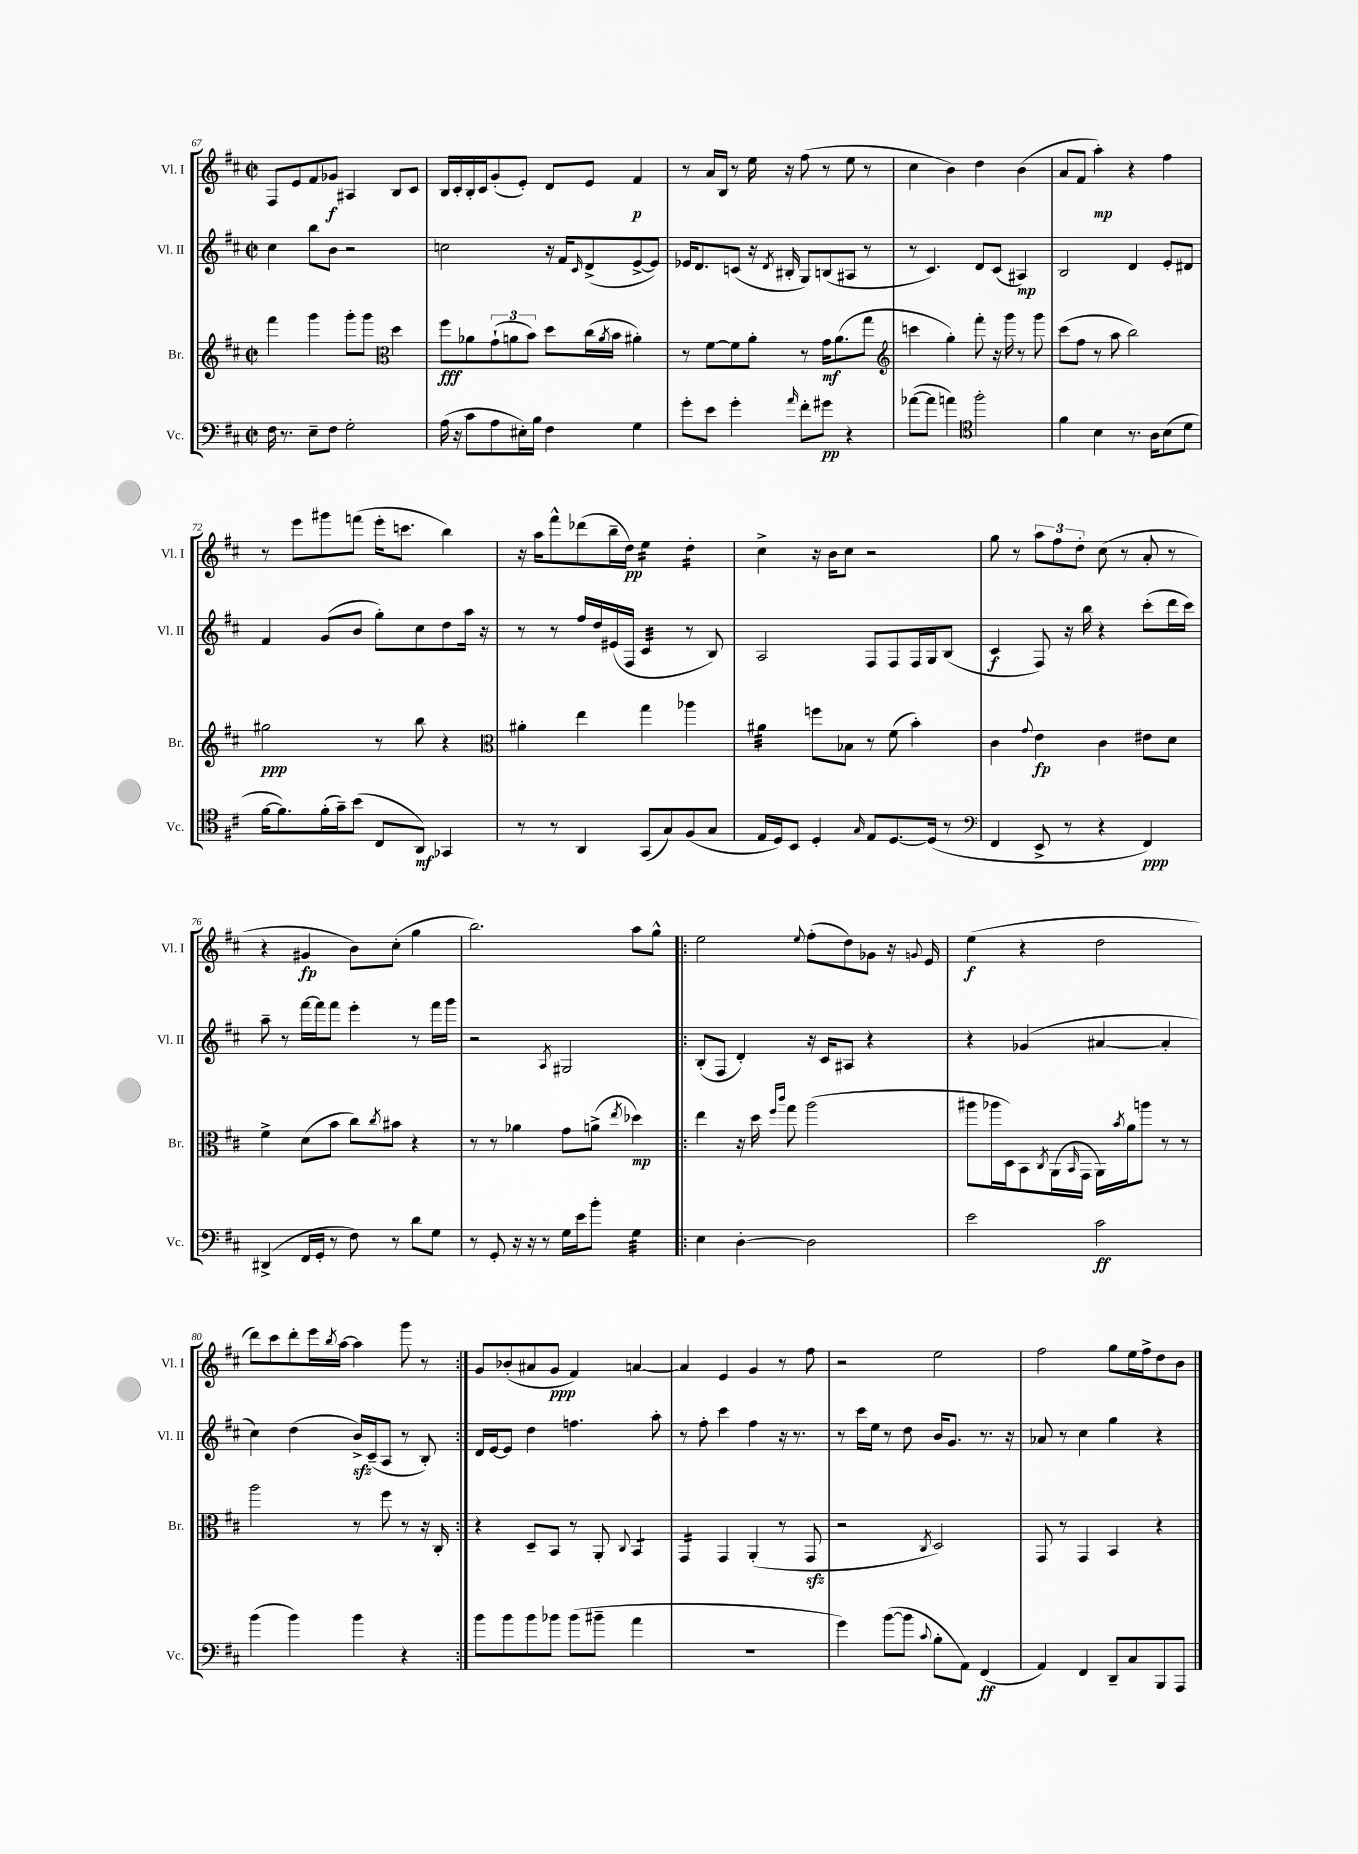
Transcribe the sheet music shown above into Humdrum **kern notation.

**kern	**kern	**kern	**kern
*staff4	*staff3	*staff2	*staff1
*clefF4	*clefG2	*clefG2	*clefG2
*k[f#c#]	*k[f#c#]	*k[f#c#]	*k[f#c#]
*M2/2	*M2/2	*M2/2	*M2/2
*met(c|)	*met(c|)	*met(c|)	*met(c|)
16F#	4fff#	4cc#	8F#
8.r	.	.	.
.	.	.	8e
8E~	4ggg	8bb	8f#
8F#	.	8b	8g-
2G'	8ggg'	2r	4A#
.	8ggg	.	.
*	*clefC3	*	*
.	4dd	.	8B
.	.	.	8c#
=	=	=	=
(16A	8ff#	2cc	16B
16r	.	.	16c#'
8c#	8a-	.	16B'
.	.	.	16c#
8A	(12g`	.	(8g'
.	12a	.	.
16E#')	.	.	8e')
.	12b)	.	.
16B	.	.	.
4F#	8dd	16r	8d
.	.	16f#	.
.	.	16qqc#	.
.	(16cc#	(8d^	8e
.	8qa	.	.
.	16b	.	.
4G	4a#')	[8e^	4f#
.	.	8e])	.
=	=	=	=
8g'	8r	16e-	8r
.	.	8.d	.
8e	[8f#	.	16a
.	.	.	16B
4g'	8f#]	(8c	8r
.	8a'	16r	16ee
.	.	8qd	.
.	.	16B#'	16r
16qqa	.	.	.
8f#'	8r	8G)	(8ff#
8g#	16g	(8B	8r
.	(8.a	.	.
4r	.	8A#	8ee
.	8gg	8r	8r
=	=	=	=
*	*clefG2	*	*
([8a-	4ccc	8r	4cc#
8a-]	.	4.c#)	.
4a)	4gg')	.	4b)
*clefC4	*	*	*
2ff#'	8fff#'	8d	4dd
.	16r	(8c#	.
.	16ggg	.	.
.	8r	4A#)	(4b
.	8ggg	.	.
=	=	=	=
4f#	(8ccc#	2B	8a
.	8ff#	.	8f#
4B	8r	.	4aa')
.	8aa	.	.
8.r	2bb)	4d	4r
16A	.	.	.
(8B	.	8e'	4ff#
8d	.	8d#	.
=	=	=	=
[16f#	2gg#	4f#	8r
8.f#])	.	.	.
.	.	.	8eee
(16f#'	.	(8g	8ggg#
16g~)	.	.	.
(8b	.	8b	(8fff
8C#	8r	8gg')	16eee'
.	.	.	8.ccc
8AA)	8bb	8cc#	.
4GG-	4r	8dd	4bb)
.	.	16aa	.
.	.	16r	.
=	=	=	=
*	*clefC3	*	*
8r	4a#'	8r	16r
.	.	.	16aa
8r	.	8r	8fff#^^
4AA	4ee	16ff#	(8ddd-
.	.	16dd	.
.	.	(16e#	16bb~
.	.	16F#	16dd)
(8GG	4gg	4c#	4ee
8G)	.	.	.
(8F#	4aa-	8r	4dd'
8G	.	8B)	.
=	=	=	=
16E	4a#	2A	4cc#^
16D)	.	.	.
8BB	.	.	.
4D'	8ff	.	16r
.	.	.	16b
.	8B-	.	8cc#
16qqG	.	.	.
8E	8r	8F#	2r
[8.D	(8f#	8F#	.
.	4b')	16F#	.
(16D]	.	16G	.
8r	.	(8B	.
=	=	=	=
*clefF4	*	*	*
4FF#	4c#	4c#	8gg
.	.	.	8r
.	8qqg	.	.
8EE^	4e	8F#)	12aa
.	.	.	12ff#
8r	.	16r	.
.	.	.	12dd'
.	.	16bb	.
4r	4c#	4r	(8cc#
.	.	.	8r
4FF#)	8e#	(8ccc#'	8a'
.	8d	16ddd	8r
.	.	16ccc#)	.
=	=	=	=
(4DD#^	4f#^	8aa~	4r
.	.	8r	.
16FF#	(8d	[16fff#	4g#
16GG'	.	16fff#]	.
8r	8b	8fff#	.
8F#)	8cc#)	4eee'	8b)
.	8qcc#	.	.
8r	8b#	.	(8cc#'
8d	4r	8r	4gg
8G	.	16fff#	.
.	.	16ggg	.
=	=	=	=
8r	8r	2r	2.bb)
8GG'	8r	.	.
16r	4a-	.	.
16r	.	.	.
8r	.	.	.
.	.	8qA	.
16G	8g	2G#	.
16e	.	.	.
8b'	(8a^	.	.
.	8qee	.	.
4G	4dd-)	.	8aa
.	.	.	8gg^^
=!|:	=!|:	=!|:	=!|:
4E	4ee	(8B'	2ee
.	.	8F#	.
[4D'	16r	4d')	.
.	16dd	.	.
.	16qqff#	.	.
.	16qqccc#	.	.
.	8gg	.	.
.	.	.	8qqee
2D]	(2aa	16r	(8ff#'
.	.	16c#	.
.	.	8A#	8dd)
.	.	4r	8g-
.	.	.	16r
.	.	.	8qqg
.	.	.	16e
=	=	=	=
2e	8aa#	4r	(4ee
.	16aa-	.	.
.	16D)	.	.
.	8BB	(4g-	4r
.	8qC#	.	.
.	(16AA	.	.
.	16qqBB	.	.
.	16GG	.	.
2c#	16AA)	[4a#	2dd
.	8qb	.	.
.	16a	.	.
.	8aa	.	.
.	8r	4a#']	.
.	8r	.	.
=	=	=	=
(4b	2aa	4cc#)	8ddd)
.	.	.	8ccc#
4b)	.	(4dd	8ddd'
.	.	.	16eee
.	.	.	8qbb
.	.	.	[16aa
4b	8r	16b^)	4aa]
.	.	(16c#~	.
.	8ff#	8A	.
4r	8r	8r	8ggg
.	16r	8B')	8r
.	16C#'	.	.
=:|!	=:|!	=:|!	=:|!
8b	4r	16d	8g
.	.	[16e	.
8b	.	8e]	(8b-'
8b	8D~	4dd	8a#
8b-	8BB	.	8g
(8b-	8r	4.ff	4f#)
8b#~	8AA'	.	.
.	8qqC#	.	.
4a	4BB	.	[4a
.	.	8aa'	.
=	=	=	=
1r	4GG	8r	4a]
.	.	8ff#'	.
.	4GG	4ccc#	4e
.	(4AA'	4ff#	4g
.	8r	16r	8r
.	.	8.r	.
.	8GG	.	8ff#
=	=	=	=
4g)	2r	8r	2r
.	.	16ccc#	.
.	.	16ee	.
([8b	.	8r	.
8b]	.	8dd	.
8qqc#	8qC#	.	.
8B'	2D)	16b	2ee
.	.	8.g	.
8AA)	.	.	.
(4FF#	.	8.r	.
.	.	16r	.
=	=	=	=
4AA)	8GG	8a-	2ff#
.	8r	8r	.
4FF#	4GG	4cc#	.
8DD~	4BB	4gg	8gg
8C#	.	.	16ee
.	.	.	16ff#^
8BBB	4r	4r	8dd
8AAA	.	.	8b
==	==	==	==
*-	*-	*-	*-
